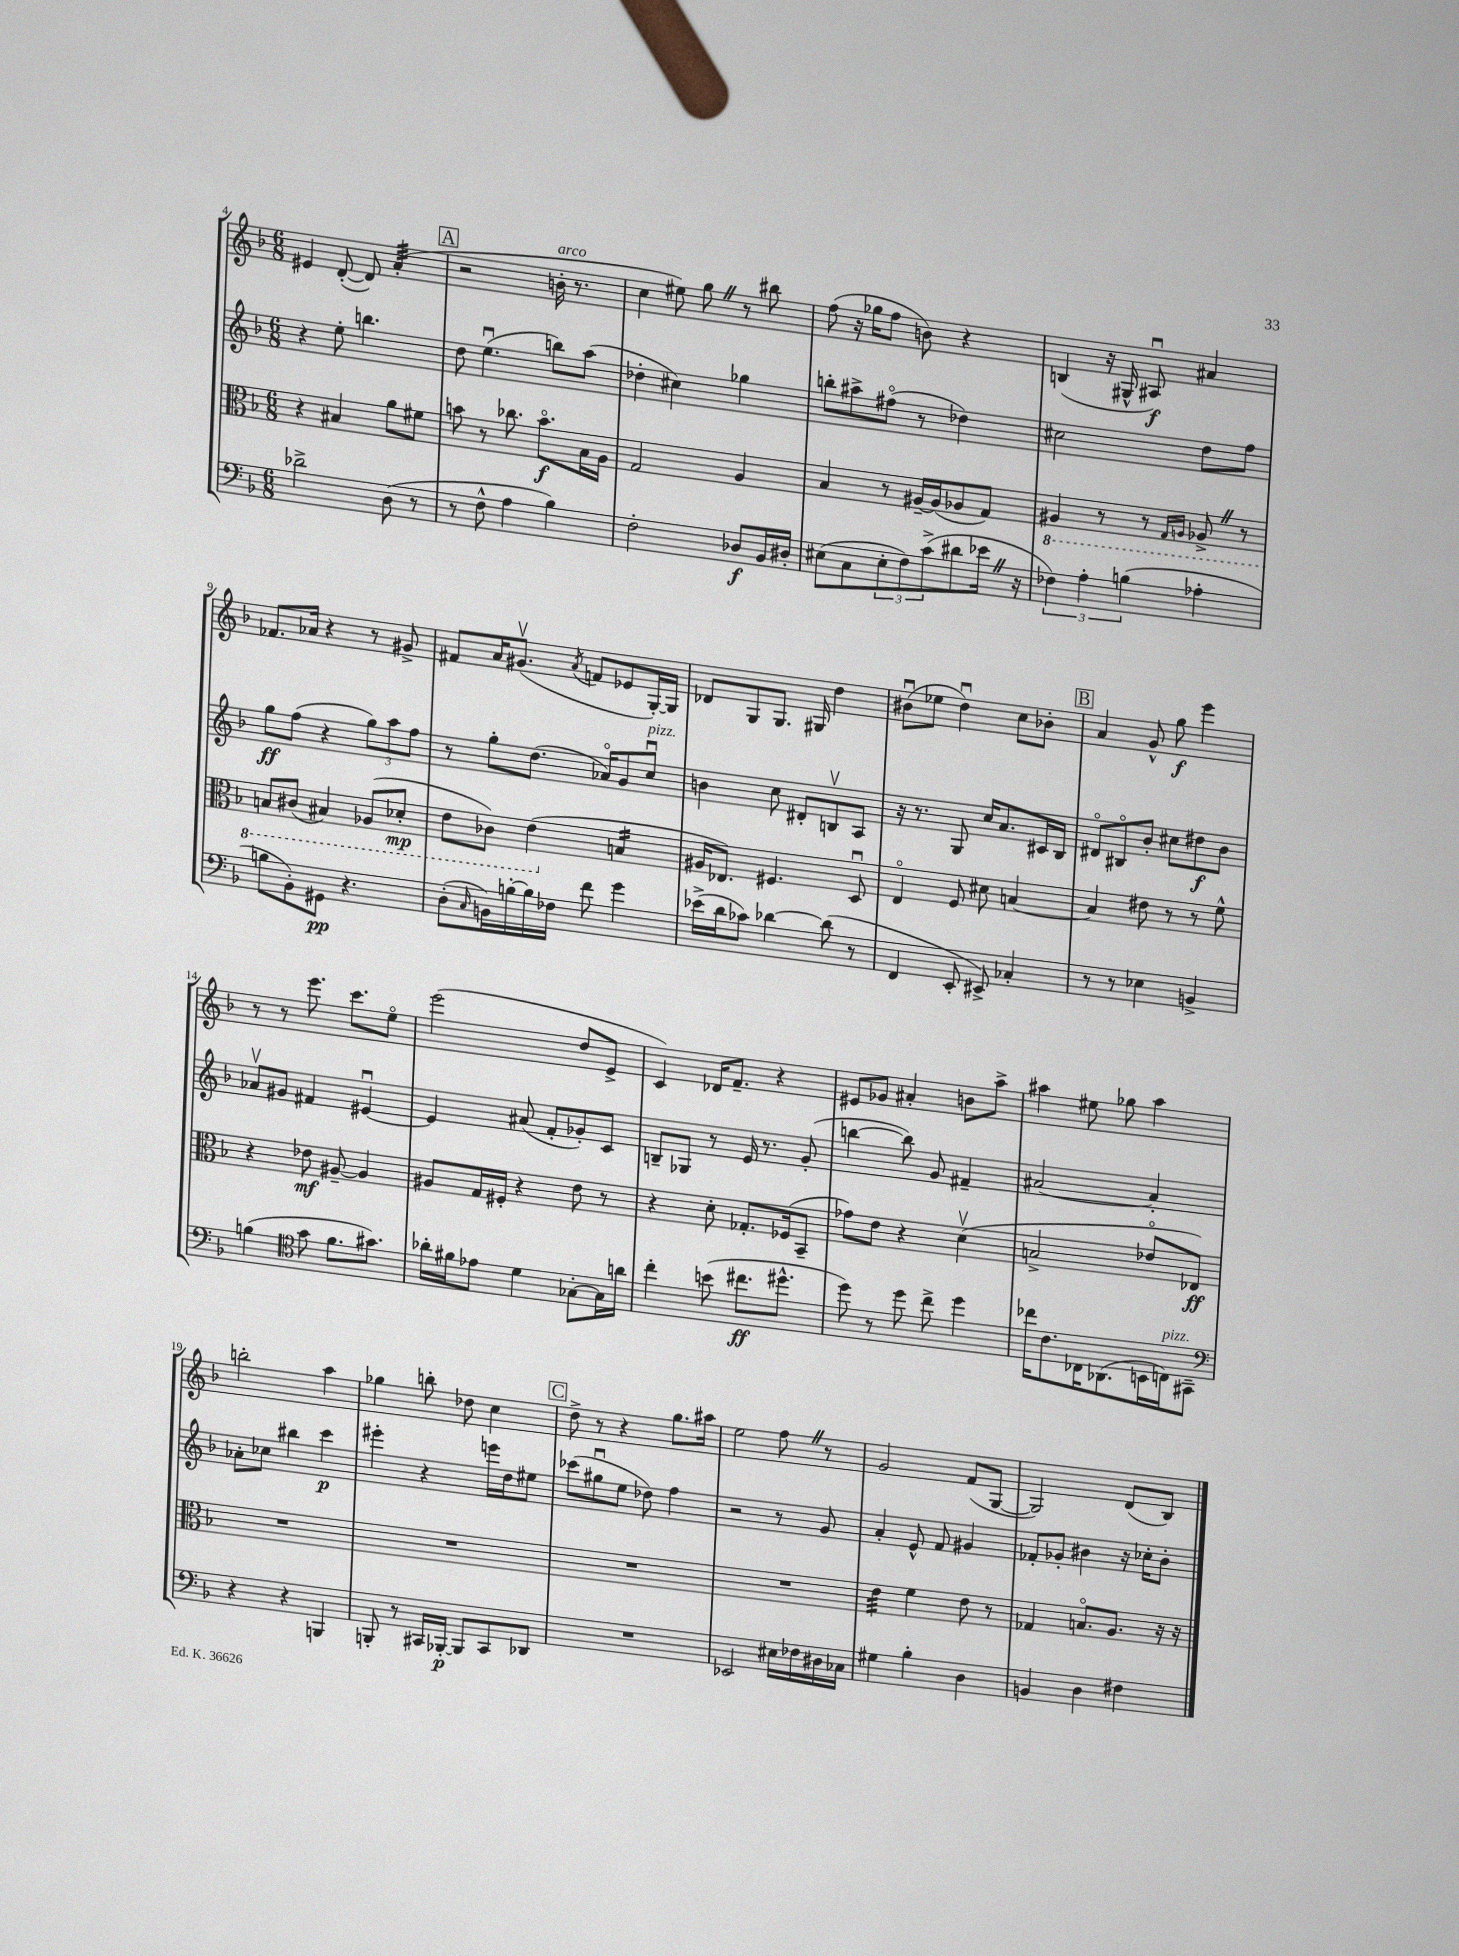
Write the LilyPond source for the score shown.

<<
\new StaffGroup <<
\new Staff = "s0" {
    \clef treble \key f \major \numericTimeSignature \time 6/8
    eis'4 d'8~-.( d'8) a'4:32-.( |
    \mark \markup { \box "A" } r2 b'16-.^\markup { \italic "arco" } r8. |
    c''4 eis''8) g''8 \once \override BreathingSign.text = \markup { \musicglyph "scripts.caesura.straight" } \breathe r8 bis''8 |
    f''8( r16 ges''16 f''8 b'8) r4 |
    b4( r16 gis16-^ ais8\downbow\f) ais'4 |
    fes'8. aes'16 r4 r8 gis'8-> |
    fis'8 a'16 gis'8.\upbow( \acciaccatura { a'8 } f'8 ees'8 g16~-.) g16 |
    des'8 g8 g8. gis16 d''4 |
    bis'8\downbow( ees''8 d''4\downbow) c''8 bes'8-. |
    \mark \markup { \box "B" } a'4 g'8-^ g''8\f e'''4 |
    r8 r8 e'''8. c'''8. e''8\flageolet |
    e'''2( d''8 e'8-> |
    c'4) des'16 f'8.-- r4 |
    eis'8 ges'8 ais'4-. b'8 a''8-> |
    ais''4 eis''8 ges''8 ais''4 |
    b''2-. a''4 |
    ges''4 b''8-. des''8 c''4 |
    \mark \markup { \box "C" } d''8-> r8 r4 g''8. ais''16 |
    e''2 f''8 \once \override BreathingSign.text = \markup { \musicglyph "scripts.caesura.straight" } \breathe r8 |
    g'2 f'8( g8~ |
    g2) d'8( bes8) \bar "|." |
}
\new Staff = "s1" {
    \clef treble \key f \major \numericTimeSignature \time 6/8
    r4 e''8-. b''4. |
    \mark \markup { \box "A" } d''8 e''4.\downbow( b''8) a''8( |
    des''4-. cis''4) ges''4 |
    b''8-. ais''8-> fis''8\flageolet( r8 des''4) |
    cis''2 d''8 f''8 |
    g''8\ff f''8( r4 \tuplet 3/2 { g''8) a''8 f''8 } |
    r8 g''8-. d''8.( aes'16\flageolet) g'8 c''8\downbow^\markup { \italic "pizz." } |
    b'4 c''8 dis'8-. b8\upbow a8 |
    r16 r8. g8 c''16 a'8. cis'16 bes16 |
    \mark \markup { \box "B" } dis'8\flageolet bis8\flageolet bes'8-. cis''8 dis''8\f bes'8 |
    aes'8\upbow gis'8 fis'4 eis'4~\downbow |
    eis'4 ais'8( f'8-. ges'8-.) c'8 |
    b8-- ges8 r8 e'16 r8. g'8-.( |
    b''4~ b''8) g'8 fis'4-- |
    ais'2~ ais'4-. |
    aes'8-. ces''8 bis''4 c'''4\p |
    eis'''4-. r4 e'''16 d''16 eis''8 |
    \mark \markup { \box "C" } ces'''8( gis''8\downbow e''8 des''8) f''4 |
    r2 r8 g'8 |
    a'4-. e'8-^ f'8 gis'4 |
    fes'8-. ges'8-. bis'4 r16 ces''16-. bis'8-. \bar "|." |
}
\new Staff = "s2" {
    \clef alto \key f \major \numericTimeSignature \time 6/8
    r4 bis4 a'8 fis'8 |
    \mark \markup { \box "A" } b'8 r8 ces''8. b'8.\flageolet\f bes16 a16 |
    g2 a4 |
    bes4 r8 ais16~-- ais16( aes8 g8) |
    \ottava #-1 ais,4 r8 r8 \grace { g,16 a,16 } aes,8-> \once \override BreathingSign.text = \markup { \musicglyph "scripts.caesura.straight" } \breathe r8 |
    b,8 cis8( bis,4) aes,8( des8-.\mp |
    e8 ces8) e4( \ottava #0 b4:16 |
    ais16 ees8.) fis4. d8\downbow |
    e4\flageolet f8 dis'8 b4~ |
    \mark \markup { \box "B" } b4 eis'8 r8 r8 f'8-^ |
    r4 ees'8\mf ais8~-- ais4 |
    ais8 g16 fis16-. r4 e'8 r8 |
    r4 d'8-. ges8.-. fes16( bes,8-- |
    ges'8) e'8 r4 d'4\upbow( |
    b2-> ees'8\flageolet ees8\ff) |
    R2. |
    R2. |
    \mark \markup { \box "C" } R2. |
    R2. |
    e'4:32 f'4 e'8 r8 |
    ges4 b8.\flageolet a8. r16 r16 \bar "|." |
}
\new Staff = "s3" {
    \clef bass \key f \major \numericTimeSignature \time 6/8
    des'2-> d8( r8 |
    \mark \markup { \box "A" } r8 f8-^ a4 bes4) |
    f2-. des8\f bes,16 dis16-. |
    eis8( c8 \tuplet 3/2 { eis8-. f8) c'8->( } dis'8 ees'16 \once \override BreathingSign.text = \markup { \musicglyph "scripts.caesura.straight" } \breathe r16 |
    \tuplet 3/2 { fes4) a4-. b4( } aes4-. |
    b8 bes,8-.) gis,8\pp r4. |
    d8-.( \grace { c16 } b,16) b16~-. b16 fes16 f'8 g'4 |
    ees'16->( d'16 ces'8) des'4~ des'8( r8 |
    f,4 e,8-. eis,8->) ces4-. |
    \mark \markup { \box "B" } r8 r8 ees4 b,4-> |
    b4( \clef tenor g'8 f'8. gis'8.) |
    aes'16-. fis'16 ees'8 d'4 ges8~-. ges16 a'16 |
    c''4-. b'8( cis''8.\ff dis''8.-^ |
    d''8) r8 d''8 c''8-> d''4 |
    ces''16 c'8. ces16 aes,8.( b,16 c16^\markup { \italic "pizz." }) gis,8-- |
    \clef bass r4 r4 b,,4 |
    b,,8-. r8 cis,16 bes,,16~-.\p bes,,8 cis,8 des,8 |
    \mark \markup { \box "C" } R2. |
    ees,2 eis16 fes16 dis16 ces16 |
    gis4 bes4-. d4 |
    b,4 d4 fis4 \bar "|." |
}
>>
>>
\layout { \context { \Score currentBarNumber = #4 } }
